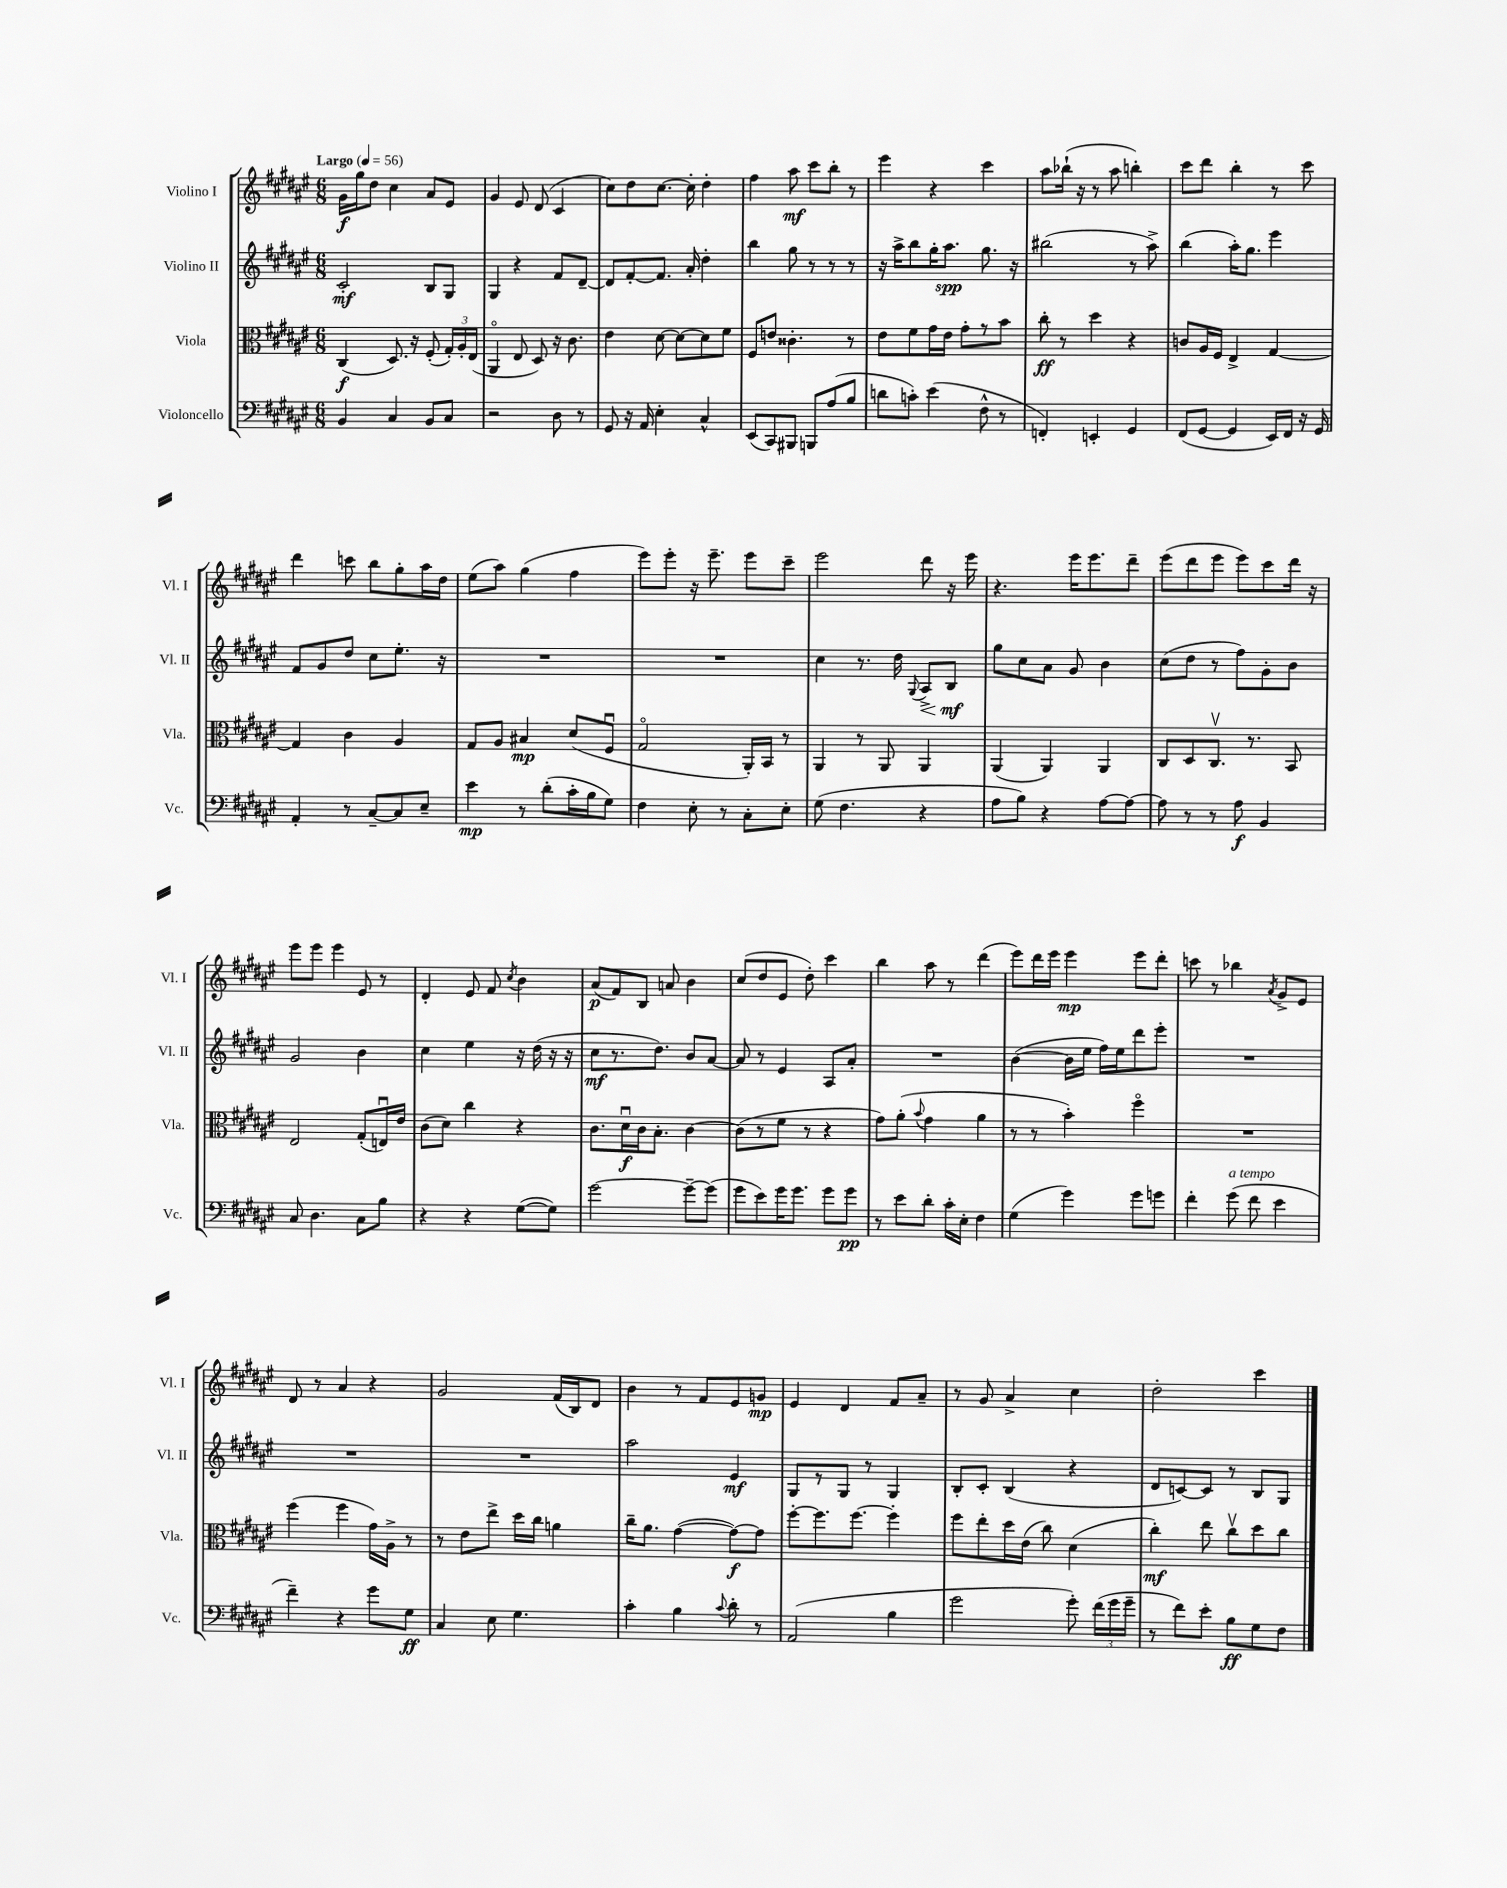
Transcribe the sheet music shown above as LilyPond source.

<<
\new StaffGroup <<
\new Staff = "s0" \with { instrumentName = "Violino I" shortInstrumentName = "Vl. I" } {
    \clef treble \key fis \major \numericTimeSignature \time 6/8 \tempo "Largo" 4 = 56
    \autoBeamOff gis'16[\f gis''16 dis''8] cis''4 ais'8[ eis'8] |
    gis'4 eis'8 dis'8( cis'4 |
    cis''8[) dis''8 cis''8.]~ cis''16-. dis''4-. |
    fis''4 ais''8\mf cis'''8[ b''8]-. r8 |
    eis'''4 r4 cis'''4 |
    ais''8[ bes''16]-!( r16 r8 ais''8 b''4-.) |
    cis'''8[ dis'''8] b''4-. r8 cis'''8 |
    dis'''4 c'''8 b''8[ gis''8-. ais''16 dis''16] |
    eis''8[( ais''8]) gis''4( fis''4 |
    eis'''8[) eis'''8]-. r16 eis'''8.-- eis'''8[ cis'''8]-- |
    eis'''2 dis'''8 r16 eis'''16 |
    r4. eis'''16[ eis'''8. dis'''8]-- |
    eis'''8[( dis'''8 eis'''8] eis'''8[) cis'''8 dis'''16] r16 |
    eis'''8[ eis'''8] eis'''4 eis'8 r8 |
    dis'4-. eis'8 fis'8 \acciaccatura { cis''8 } b'4 |
    ais'8[\p( fis'8) b8] a'8 b'4 |
    cis''8[( dis''8 eis'8] dis''8-.) cis'''4 |
    b''4 ais''8 r8 dis'''4( |
    eis'''8[) dis'''16 eis'''16] eis'''4\mp eis'''8[ dis'''8]-. |
    c'''8 r8 bes''4 \acciaccatura { ais'8 } gis'8[-> eis'8] |
    dis'8 r8 ais'4 r4 |
    gis'2 fis'16[( b16) dis'8] |
    b'4 r8 fis'8[ eis'8 g'8]\mp |
    eis'4 dis'4 fis'8[ ais'8]-- |
    r8 gis'8 ais'4-> cis''4 |
    dis''2-. cis'''4 \bar "|." |
}
\new Staff = "s1" \with { instrumentName = "Violino II" shortInstrumentName = "Vl. II" } {
    \clef treble \key fis \major \numericTimeSignature \time 6/8
    \autoBeamOff cis'2-.\mf b8[ gis8] |
    gis4 r4 fis'8[ dis'8]~-- |
    dis'8[ fis'8~-. fis'8.] ais'16-. dis''4-. |
    b''4 gis''8 r8 r8 r8 |
    r16 ais''16[-> b''8 gis''16-. ais''8.]\spp gis''8. r16 |
    bis''2( r8 ais''8->) |
    b''4( ais''16[-.) gis''8.] eis'''4 |
    fis'8[ gis'8 dis''8] cis''8[ eis''8.]-. r16 |
    R2. |
    R2. |
    cis''4 r8. dis''16 \appoggiatura { gis8 } ais8[->\< b8]\mf\! |
    gis''8[ cis''8 ais'8] gis'8 b'4 |
    cis''8[( dis''8] r8 fis''8[) gis'8-. b'8] |
    gis'2 b'4 |
    cis''4 eis''4 r16 dis''16( r16 r16 |
    cis''8[\mf r8. dis''8.]) b'8[ ais'8]~ |
    ais'8 r8 eis'4 ais8[ ais'8]-. |
    R2. |
    b'4~( b'16[ eis''16] fis''16[) eis''16 dis'''8 eis'''8]-. |
    R2. |
    R2. |
    R2. |
    ais''2 eis'4\mf |
    gis8[ r8 gis8] r8 gis4 |
    b8[-. cis'8]-. b4( r4 |
    dis'8[ c'8~) c'8] r8 b8[ gis8] \bar "|." |
}
\new Staff = "s2" \with { instrumentName = "Viola" shortInstrumentName = "Vla." } {
    \clef alto \key fis \major \numericTimeSignature \time 6/8
    \autoBeamOff cis4\f( dis8.) r16 fis8-.( \tuplet 3/2 { gis16[-.) ais16-. eis16]( } |
    ais,4\flageolet eis8 dis8) r16 cis'8. |
    eis'4 dis'8~ dis'8[~ dis'8 fis'8] |
    fis8[ e'8] cisis'4.-. r8 |
    eis'8[ fis'8 gis'16 eis'16] gis'8[-. r8 b'8] |
    cis''8-.\ff r8 dis''4 r4 |
    c'8[ ais16 fis16] eis4-> gis4~ |
    gis4 cis'4 ais4 |
    gis8[ ais8] bis4\mp dis'8[( fis8]\downbow |
    gis2\flageolet ais,16[-.) b,16] r8 |
    ais,4 r8 ais,8 ais,4 |
    ais,4( ais,4) ais,4 |
    cis8[ dis8 cis8.]\upbow r8. b,8 |
    eis2 gis8[-.( e16\downbow) eis'16] |
    cis'8[( dis'8]) cis''4 r4 |
    cis'8.[ dis'16\downbow\f cis'16 b8.]-. cis'4~ |
    cis'8[( r8 fis'8] r8 r4 |
    gis'8[) ais'8]-.( \appoggiatura { b'8 } gis'4 ais'4 |
    r8 r8 b'4-.) fis''4\flageolet |
    R2. |
    fis''4( fis''4 gis'16[) ais16]-> r8 |
    r8 eis'8[ eis''8]-> dis''16[ cis''16] a'4 |
    cis''16[-- ais'8.] gis'4~( gis'8[~\f) gis'8] |
    fis''8[~-. fis''8. fis''8.]~ fis''4-. |
    fis''8[ eis''8-. dis''16 eis'16]( cis''8) dis'4( |
    cis''4-.\mf) eis''8 cis''8[\upbow dis''8 cis''8] \bar "|." |
}
\new Staff = "s3" \with { instrumentName = "Violoncello" shortInstrumentName = "Vc." } {
    \clef bass \key fis \major \numericTimeSignature \time 6/8
    \autoBeamOff b,4 cis4 b,8[ cis8] |
    r2 dis8 r8 |
    gis,8 r16 ais,16 eis4-. cis4-^ |
    eis,8[( cis,8) bis,,8] b,,8[ ais8( b8] |
    d'8[ c'8]-.) eis'4( fis8-^ r8 |
    f,4-.) e,4-. gis,4 |
    fis,8[( gis,8]~ gis,4 eis,16[) fis,16] r16 gis,16 |
    ais,4-. r8 cis8[~-- cis8 eis8]-- |
    eis'4\mp r8 dis'8[-.( cis'16-. b16 gis8]) |
    fis4 eis8-. r8 cis8[-. eis8]-. |
    gis8( fis4. r4 |
    ais8[ b8]) r4 ais8[~ ais8]~ |
    ais8 r8 r8 ais8\f b,4 |
    cis8 dis4. cis8[ b8] |
    r4 r4 gis8[~( gis8]) |
    gis'2~ gis'8[~-- gis'8]( |
    gis'8[ eis'8) gis'16 gis'8.] gis'8[ gis'8]\pp |
    r8 eis'8[ dis'8]-. cis'16[-. eis16]-. fis4 |
    gis4( gis'4) gis'8[ g'8] |
    fis'4-. gis'8^\markup { \italic "a tempo" }( fis'8 eis'4 |
    fis'4--) r4 gis'8[ gis8]\ff |
    cis4 eis8 gis4. |
    cis'4-. b4 \appoggiatura { cis'8 } dis'8-. r8 |
    ais,2( b4 |
    gis'2 gis'8-.) \tuplet 3/2 { fis'16[( gis'16 gis'16]-- } |
    r8 fis'8[) eis'8]-. b8[\ff gis8 fis8] \bar "|." |
}
>>
>>
\layout { \context { \Score \remove "Bar_number_engraver" } }
